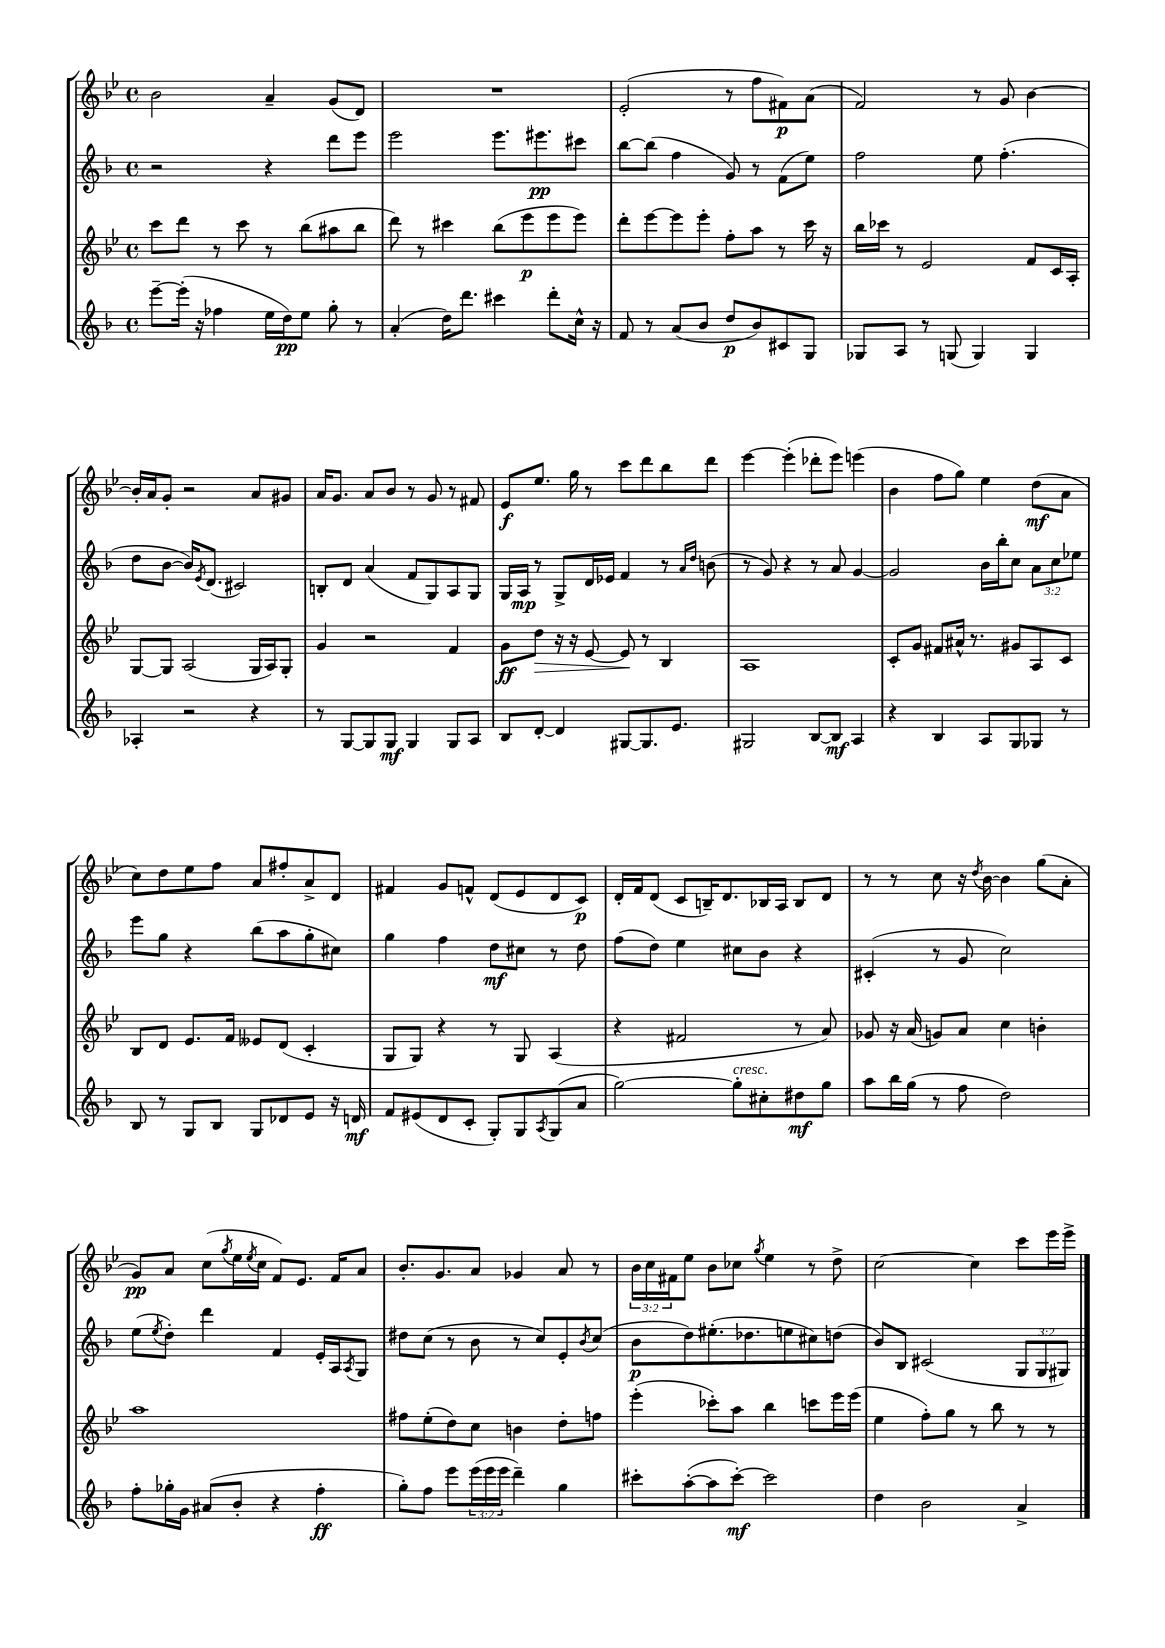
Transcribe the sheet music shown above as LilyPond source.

<<
\new StaffGroup <<
\new Staff = "s0" {
    \clef treble \key bes \major \defaultTimeSignature \time 4/4 \override Staff.TupletNumber.text = #tuplet-number::calc-fraction-text
    bes'2 a'4-- g'8( d'8) |
    R1 |
    ees'2-.( r8 f''8 fis'8\p) a'8( |
    f'2) r8 g'8 bes'4~ |
    bes'16-. a'16 g'8-. r2 a'8 gis'8 |
    a'16 g'8. a'8 bes'8 r8 g'8 r8 fis'8 |
    ees'8\f ees''8. g''16 r8 c'''8 d'''8 bes''8 d'''8 |
    ees'''4~ ees'''4-.( des'''8-. ees'''8) e'''4( |
    bes'4 f''8 g''8) ees''4 d''8\mf( a'8 |
    c''8) d''8 ees''8 f''8 a'8 fis''8-. a'8-> d'8 |
    fis'4 g'8 f'8-^ d'8( ees'8 d'8 c'8\p) |
    d'16-. f'16 d'8( c'8 b16--) d'8. bes16 a16 bes8 d'8 |
    r8 r8 c''8 r16 \acciaccatura { d''8 } bes'16~ bes'4 g''8( a'8-. |
    g'8\pp) a'8 c''8( \acciaccatura { g''8 } ees''16 \acciaccatura { ees''8 } c''16 f'8) ees'8. f'16 a'8 |
    bes'8.-. g'8. a'8 ges'4 a'8 r8 |
    \tuplet 3/2 { bes'16 c''16 fis'16 } ees''8 bes'8 ces''8 \acciaccatura { g''8 } ees''4 r8 d''8-> |
    c''2~ c''4 c'''8 ees'''16 ees'''16-> \bar "|." |
}
\new Staff = "s1" {
    \clef treble \key f \major \defaultTimeSignature \time 4/4 \override Staff.TupletNumber.text = #tuplet-number::calc-fraction-text
    r2 r4 d'''8 e'''8 |
    e'''2 e'''8. eis'''8.\pp cis'''8 |
    bes''8~ bes''8( f''4 g'8) r8 f'8( e''8) |
    f''2 e''8 f''4.-.( |
    d''8 bes'8~ bes'16) \acciaccatura { e'8 } d'8.( cis'2) |
    b8-. d'8 a'4( f'8 g8) a8 g8 |
    g16 a16\mp r8 g8-> d'16 ees'16 f'4 r8 \grace { a'16 d''16 } b'8( |
    r8 g'8) r4 r8 a'8 g'4~ |
    g'2 bes'16 bes''16-. c''8 \tuplet 3/2 { a'8 c''8 ees''8 } |
    e'''8 g''8 r4 bes''8( a''8 g''8-. cis''8) |
    g''4 f''4 d''8\mf cis''8 r8 d''8 |
    f''8( d''8) e''4 cis''8 bes'8 r4 |
    cis'4-.( r8 g'8 c''2) |
    e''8( \acciaccatura { e''8 } d''8-.) d'''4 f'4 e'16-. a16 \acciaccatura { a8 } g8 |
    dis''8 c''8( r8 bes'8 r8 c''8) e'8-. \acciaccatura { bes'8 } c''8( |
    bes'8\p d''8) eis''8.-.( des''8. e''8 cis''8) d''8( |
    bes'8) bes8 cis'2( \tuplet 3/2 { g8 g8 gis8) } \bar "|." |
}
\new Staff = "s2" {
    \clef treble \key bes \major \defaultTimeSignature \time 4/4
    c'''8 d'''8 r8 c'''8 r8 bes''8( ais''8 bes''8 |
    d'''8) r8 cis'''4 bes''8( ees'''8\p ees'''8 ees'''8) |
    d'''8-. ees'''8~ ees'''8 ees'''8-. f''8-. a''8 r8 c'''16 r16 |
    bes''16 ces'''16 r8 ees'2 f'8 c'16 a16-. |
    g8~ g8 a2( g16 a16) g8-. |
    g'4 r2 f'4 |
    g'8\ff d''8\> r16 r16 ees'8~ ees'8\! r8 bes4 |
    a1 |
    c'8-. g'8 fis'8 ais'16-^ r8. gis'8 a8 c'8 |
    bes8 d'8 ees'8. f'16 eeses'8 d'8( c'4-. |
    g8 g8) r4 r8 g8 a4( |
    r4 fis'2 r8 a'8) |
    ges'8 r16 a'16( g'8) a'8 c''4 b'4-. |
    a''1 |
    fis''8 ees''8-.( d''8) c''8 b'4 d''8-. f''8 |
    ees'''4-.( ces'''8-.) a''8 bes''4 c'''8 ees'''16 ees'''16( |
    ees''4 f''8-.) g''8 r8 bes''8 r8 r8 \bar "|." |
}
\new Staff = "s3" {
    \clef treble \key f \major \defaultTimeSignature \time 4/4 \override Staff.TupletNumber.text = #tuplet-number::calc-fraction-text
    e'''8~-- e'''16-.( r16 fes''4 e''16 d''16\pp) e''8 g''8-. r8 |
    a'4-.( d''16) d'''8. cis'''4 d'''8-. c''16-^ r16 |
    f'8 r8 a'8( bes'8 d''8\p bes'8) cis'8 g8 |
    ges8 a8 r8 g8( g4) g4 |
    aes4-. r2 r4 |
    r8 g8~ g8 g8\mf g4 g8 a8 |
    bes8 d'8~-. d'4 gis8~ gis8. e'8. |
    gis2 bes8~ bes8\mf a4 |
    r4 bes4 a8 g8 ges8 r8 |
    bes8 r8 g8 bes8 g8 des'8 e'8 r16 d'16\mf |
    f'8 eis'8( d'8 c'8-. g8-.) g8 \acciaccatura { a8 } g8( a'8 |
    g''2~) g''8-.^\markup { \italic "cresc." } cis''8-. dis''8\mf g''8 |
    a''8 bes''16 g''16( r8 f''8 d''2) |
    f''8-. ges''16-. g'16 ais'8( bes'8-. r4 f''4-.\ff |
    g''8-.) f''8 e'''8 \tuplet 3/2 { e'''16( e'''16 e'''16 } d'''4--) g''4 |
    cis'''8-. a''8~-.( a''8 cis'''8~-.\mf) cis'''2 |
    d''4 bes'2 a'4-> \bar "|." |
}
>>
>>
\layout { \context { \Score \remove "Bar_number_engraver" } }
